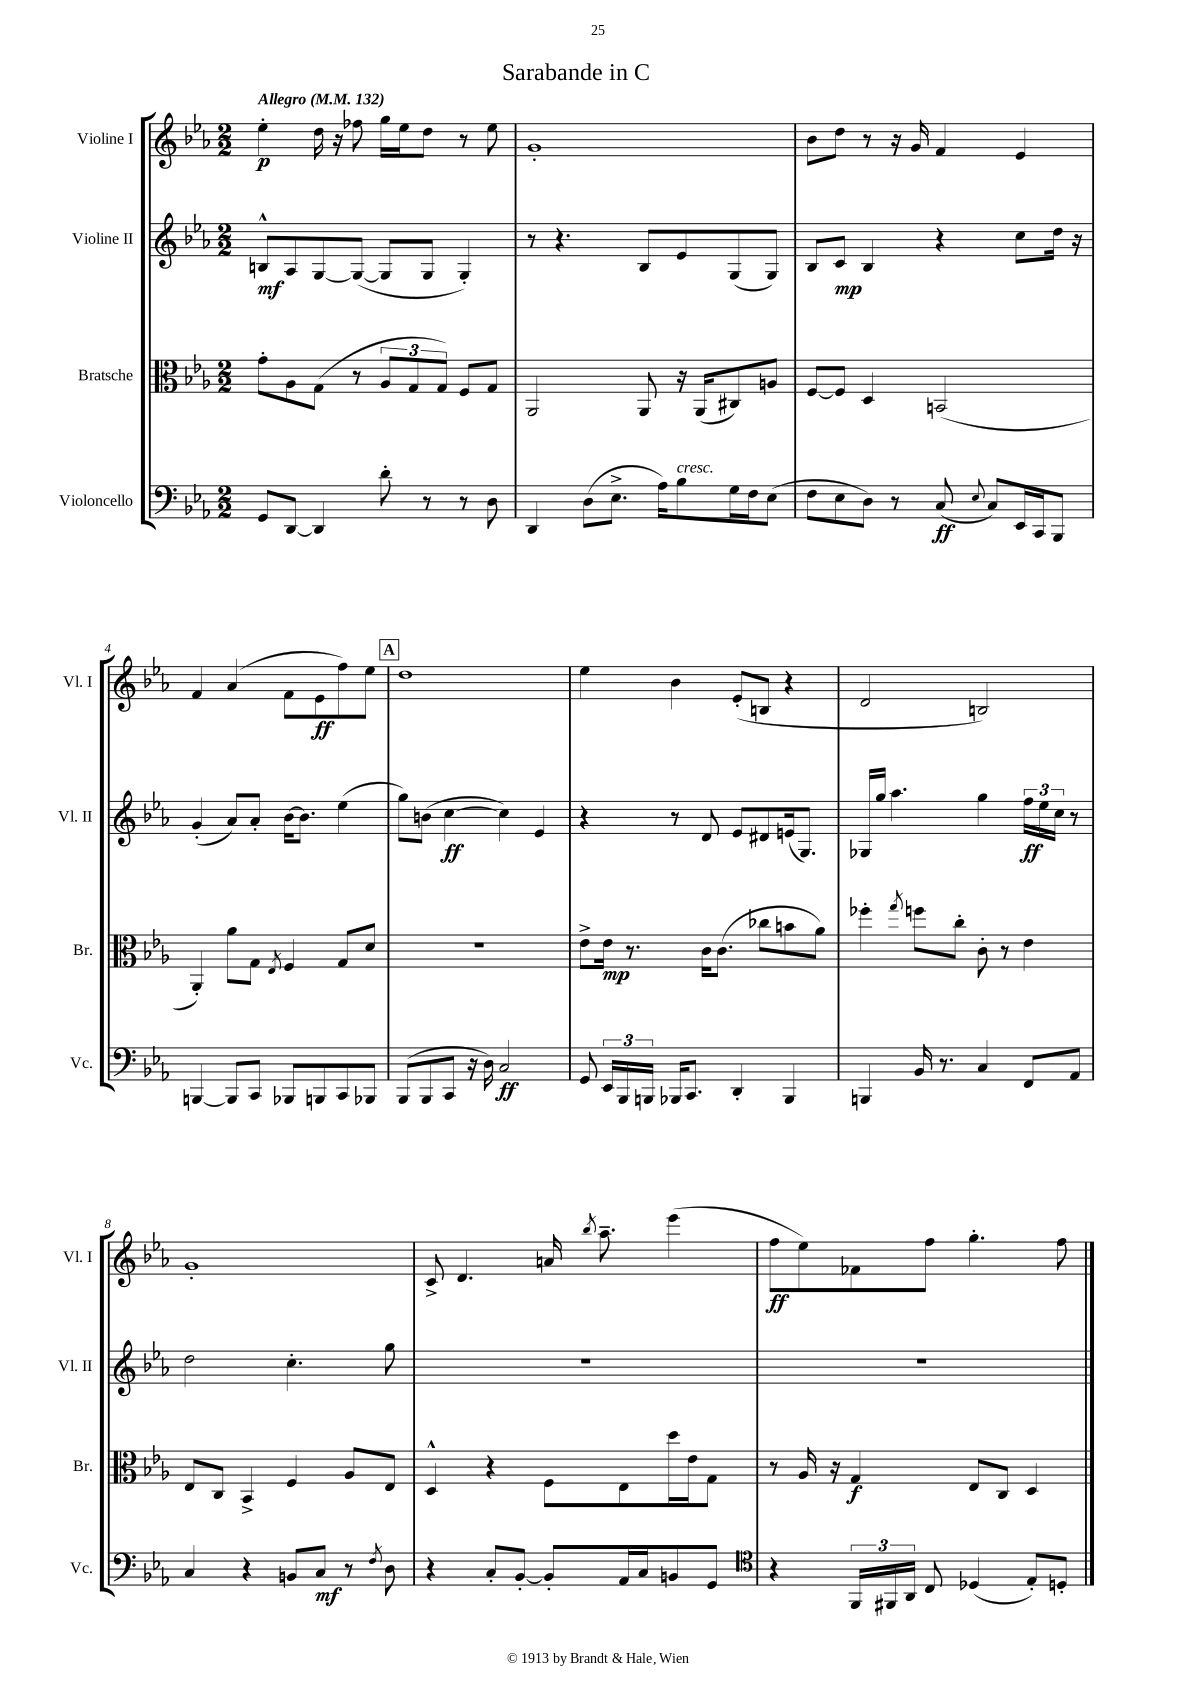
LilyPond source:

\header { title = "Sarabande in C" }
<<
\new StaffGroup <<
\new Staff = "s0" \with { instrumentName = "Violine I" shortInstrumentName = "Vl. I" } {
    \clef treble \key ees \major \numericTimeSignature \time 2/2 \tempo "Allegro" 4 = 132
    \autoBeamOff ees''4-.\p d''16 r16 fes''8 g''16[ ees''16 d''8] r8 ees''8 |
    g'1-. |
    bes'8[ d''8] r8 r16 g'16 f'4 ees'4 |
    f'4 aes'4( f'8[ ees'8\ff f''8) ees''8] |
    \mark \markup { \box "A" } d''1 |
    ees''4 bes'4 ees'8[-.( b8] r4 |
    d'2 b2) |
    g'1-. |
    c'8-> d'4. a'16 \acciaccatura { bes''8 } aes''8.-- ees'''4( |
    f''8[\ff ees''8) fes'8 f''8] g''4.-. f''8 \bar "|." |
}
\new Staff = "s1" \with { instrumentName = "Violine II" shortInstrumentName = "Vl. II" } {
    \clef treble \key ees \major \numericTimeSignature \time 2/2
    \autoBeamOff b8[-^\mf aes8 g8~ g8]~( g8[ g8] g4-.) |
    r8 r4. bes8[ ees'8 g8( g8]) |
    bes8[ c'8]\mp bes4 r4 c''8[ d''16] r16 |
    g'4-.( aes'8[) aes'8]-. bes'16[~ bes'8.] ees''4( |
    \mark \markup { \box "A" } g''8[) b'8]( c''4~\ff c''4) ees'4 |
    r4 r8 d'8 ees'8[ dis'8 e'16( g8.]) |
    ges16[ g''16] aes''4. g''4 \tuplet 3/2 { f''16[\ff ees''16 c''16] } r8 |
    d''2 c''4.-. g''8 |
    R1 |
    R1 \bar "|." |
}
\new Staff = "s2" \with { instrumentName = "Bratsche" shortInstrumentName = "Br." } {
    \clef alto \key ees \major \numericTimeSignature \time 2/2
    \autoBeamOff g'8[-. aes8 g8]( r8 \tuplet 3/2 { aes8[ g8 g8]) } f8[ g8] |
    aes,2 aes,8 r16 aes,16[( cis8) a8] |
    f8[~ f8] d4 b,2( |
    aes,4-.) aes'8[ g8] \acciaccatura { ees8 } f4 g8[ d'8] |
    \mark \markup { \box "A" } r1 |
    ees'8[-> ees'16]\mp r8. c'16[ c'8.]( ces''8[ b'8 aes'8]) |
    fes''4-. \acciaccatura { g''8 } f''8[ c''8]-. c'8-. r8 ees'4 |
    ees8[ c8] bes,4-> f4 aes8[ ees8] |
    d4-^ r4 f8[ ees8 d''16 ees'16 g8] |
    r8 aes16 r16 g4\f ees8[ c8] d4 \bar "|." |
}
\new Staff = "s3" \with { instrumentName = "Violoncello" shortInstrumentName = "Vc." } {
    \clef bass \key ees \major \numericTimeSignature \time 2/2
    \autoBeamOff g,8[ d,8]~ d,4 d'8-. r8 r8 d8 |
    d,4 d8[( ees8.]-> aes16[) bes8^\markup { \italic "cresc." } g16 f16 ees8]( |
    f8[ ees8 d8]) r8 c8\ff( \appoggiatura { ees8 } c8[) ees,16 c,16 bes,,8] |
    b,,4~ b,,8[ c,8] bes,,8[ b,,8 c,8 bes,,8] |
    \mark \markup { \box "A" } bes,,8[( bes,,8 c,8] r16 d16) c2\ff |
    g,8 \tuplet 3/2 { ees,16[ bes,,16 b,,16] } bes,,16[ c,8.] d,4-. bes,,4 |
    b,,4 bes,16 r8. c4 f,8[ aes,8] |
    c4 r4 b,8[ c8]\mf r8 \acciaccatura { f8 } d8 |
    r4 c8[-. bes,8]~-. bes,8[-. aes,16 c16 b,8 g,8] |
    \clef tenor r4 \tuplet 3/2 { f,16[ fis,16 aes,16] } c8 des4( ees8[-.) d8]-. \bar "|." |
}
>>
>>
